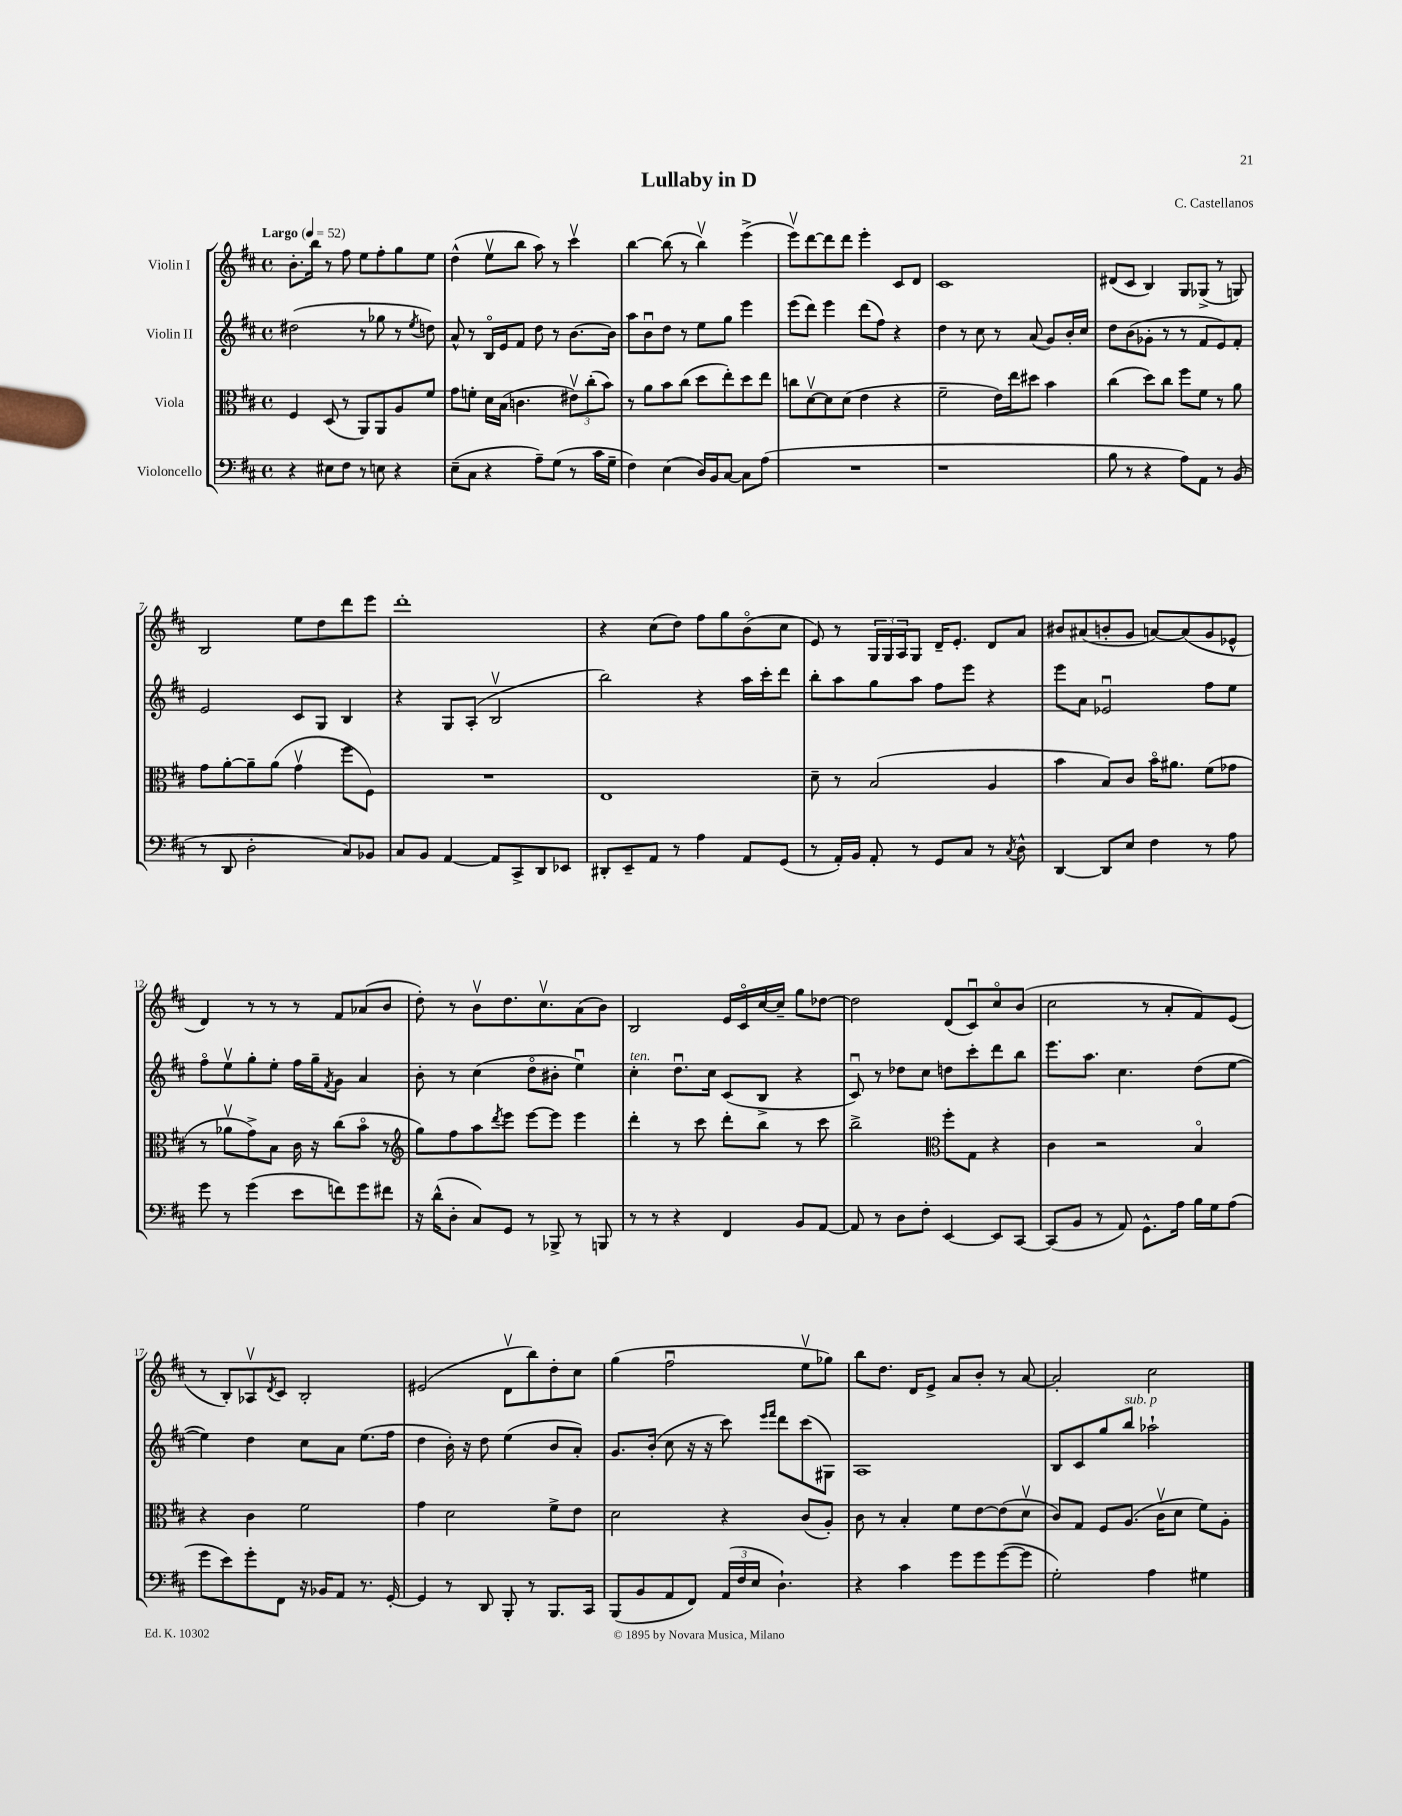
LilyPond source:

\header { title = "Lullaby in D" composer = "C. Castellanos" }
<<
\new StaffGroup <<
\new Staff = "s0" \with { instrumentName = "Violin I" } {
    \clef treble \key d \major \defaultTimeSignature \time 4/4 \tempo "Largo" 4 = 52
    b'8.-. b''16 r8 fis''8 e''8 fis''8-. g''8 e''8 |
    d''4-^( e''8\upbow b''8 a''8) r8 cis'''4\upbow |
    b''4~ b''8( r8 b''4\upbow) e'''4->( |
    e'''8\upbow) d'''8~ d'''8 d'''8 e'''4-. cis'8 d'8 |
    cis'1 |
    dis'8( cis'8 b4) g8 ges8->( r8 g8) |
    b2 e''8 d''8 d'''8 e'''8 |
    d'''1-. |
    r4 cis''8( d''8) fis''8 g''8 b'8\flageolet( cis''8 |
    e'8) r8 \tuplet 3/2 { g16 g16 a16 } g8 d'16-- e'8.-. d'8 a'8 |
    bis'8 ais'8( b'8-. g'8 a'8~) a'8( g'8 ees'8-^ |
    d'4) r8 r8 r8 fis'8 aes'8( b'8 |
    d''8-.) r8 b'8\upbow d''8. cis''8.\upbow a'8( b'8) |
    b2 e'16 cis'16\flageolet cis''16~ cis''16-- g''8 des''8~ |
    des''2 d'8( cis'8\downbow) cis''8\flageolet b'8( |
    cis''2 r8 a'8-. fis'8) e'8( |
    r8 b8-.) aes8\upbow \acciaccatura { d'8 } cis'8 b2-. |
    eis'2( d'8\upbow b''8) d''8-. cis''8 |
    g''4( fis''2\downbow e''8\upbow ges''8) |
    b''8 d''8. d'16 e'8-> a'8 b'8-. r8 a'8~ |
    a'2-. cis''2 \bar "|." |
}
\new Staff = "s1" \with { instrumentName = "Violin II" } {
    \clef treble \key d \major \defaultTimeSignature \time 4/4
    dis''2( r8 ges''8 r8 \acciaccatura { e''8 } d''8) |
    a'8-^ r8 b16\flageolet e'16 fis'8 d''8 r8 b'8.~ b'16 |
    a''8 b'8\downbow d''8 r8 e''8 g''8 e'''4 |
    e'''8( d'''8) e'''4 d'''8( fis''8) r4 |
    d''4 r8 cis''8 r8 a'8( g'8) b'16-. cis''16 |
    d''8 b'8( ges'8-. r8 r8 fis'8 e'8) fis'8-. |
    e'2 cis'8 g8 b4 |
    r4 g8 a8-.( b2\upbow |
    b''2) r4 a''16 cis'''16-. d'''8 |
    b''8-. a''8 g''8 a''8 fis''8 e'''8 r4 |
    e'''8 a'8 ees'2\downbow fis''8 e''8 |
    fis''8\flageolet e''8\upbow g''8-. e''8-. fis''16 g''16-- \acciaccatura { fis'8 } g'8 a'4 |
    b'8-. r8 cis''4( d''8\flageolet bis'8-. e''4\downbow) |
    cis''4-.^\markup { \italic "ten." } d''8.\downbow cis''16 cis'8( b8-> r4 |
    cis'8\downbow) r8 des''8 cis''8 d''8 cis'''8-. d'''8 b''8 |
    e'''8. a''8. cis''4. d''8( e''8~ |
    e''4) d''4 cis''8 a'8 e''8.( fis''16 |
    d''4 b'16-.) r16 d''8 e''4( b'8 a'8-.) |
    g'8. b'16-.( cis''8 r16 r16 cis'''8) \grace { e'''16 fis'''16 } d'''8 cis'''8( gis8) |
    a1 |
    b8 cis'8 g''8 b''8^\markup { \italic "sub. p" } aes''2-! \bar "|." |
}
\new Staff = "s2" \with { instrumentName = "Viola" } {
    \clef alto \key d \major \defaultTimeSignature \time 4/4
    fis4 d8( r8 a,8) a,8 a8 fis'8 |
    g'8 f'8-. d'16 b16( c'4. \tuplet 3/2 { eis'8\upbow) cis''8-.( b'8) } |
    r8 a'8 b'8 cis''8( d''8 e''8-.) d''8 e''8 |
    c''8 d'8~\upbow d'8 d'8( e'4 r4 |
    fis'2-- e'16) e''16 dis''8 b'4 |
    cis''4( d''8) cis''8 fis''8 fis'8 r8 a'8 |
    g'8 a'8~-. a'8-- a'8( g'4\upbow fis''8 fis8) |
    R1 |
    e1 |
    d'8-- r8 b2( a4 |
    b'4 b8) cis'8 b'16\flageolet ais'8. fis'8( ges'8 |
    r8 aes'8\upbow g'8->) b8 cis'16 r16 cis''8( b'8\flageolet r8 |
    \clef treble g''8) fis''8 a''8 \acciaccatura { d'''8 } e'''8 e'''8~ e'''8 e'''4 |
    d'''4-. r8 cis'''8 d'''8-. b''8 r8 cis'''8 |
    b''2-> \clef alto fis''8-. g8 r4 |
    cis'4 r2 b4\flageolet |
    r4 cis'4 fis'2 |
    g'4 d'2 fis'8-> e'8 |
    d'2 r4 cis'8( a8-.) |
    cis'8 r8 b4-. fis'8 e'8~ e'8( d'8\upbow |
    cis'8) g8 fis8 a8.( cis'16\upbow d'8 fis'8) a8-. \bar "|." |
}
\new Staff = "s3" \with { instrumentName = "Violoncello" } {
    \clef bass \key d \major \defaultTimeSignature \time 4/4
    r4 eis8 fis8 r8 e8 r4 |
    e8--( cis8 r4 a8--) g8( r8 cis'16 g16-- |
    fis4) e4( d16) b,16 cis8~ cis8 a8( |
    R1 |
    r1 |
    b8 r8 r4 a8) a,8 r8 b,8( |
    r8 d,8 d2-. cis8) bes,8 |
    cis8 b,8 a,4~ a,8 cis,8-> d,8 ees,8 |
    dis,8-. e,8-- a,8 r8 a4 a,8 g,8( |
    r8 a,16-.) b,16 a,8-. r8 g,8 cis8 r8 \acciaccatura { cis8 } d8-^ |
    d,4~ d,8 e8 fis4 r8 a8 |
    g'8 r8 g'4( e'8 f'8) g'8 fis'8 |
    r16 d'16-^( d8-. cis8) g,8 r8 bes,,8-> r8 b,,8 |
    r8 r8 r4 fis,4 b,8 a,8~ |
    a,8 r8 d8 fis8-. e,4~ e,8 cis,8~ |
    cis,8( b,8 r8 a,8) g,8.-^ a16 b16 g16 a8( |
    g'8 e'8) g'8-. fis,8 r16 bes,16 a,8 r8. g,16~-. |
    g,4 r8 d,8 b,,8-. r8 b,,8. cis,16 |
    b,,8( b,8 a,8 fis,8) \tuplet 3/2 { a,16( fis16 e16 } d4.-!) |
    r4 cis'4 g'8 g'8 g'8~( g'8 |
    g2-.) a4 gis4 \bar "|." |
}
>>
>>
